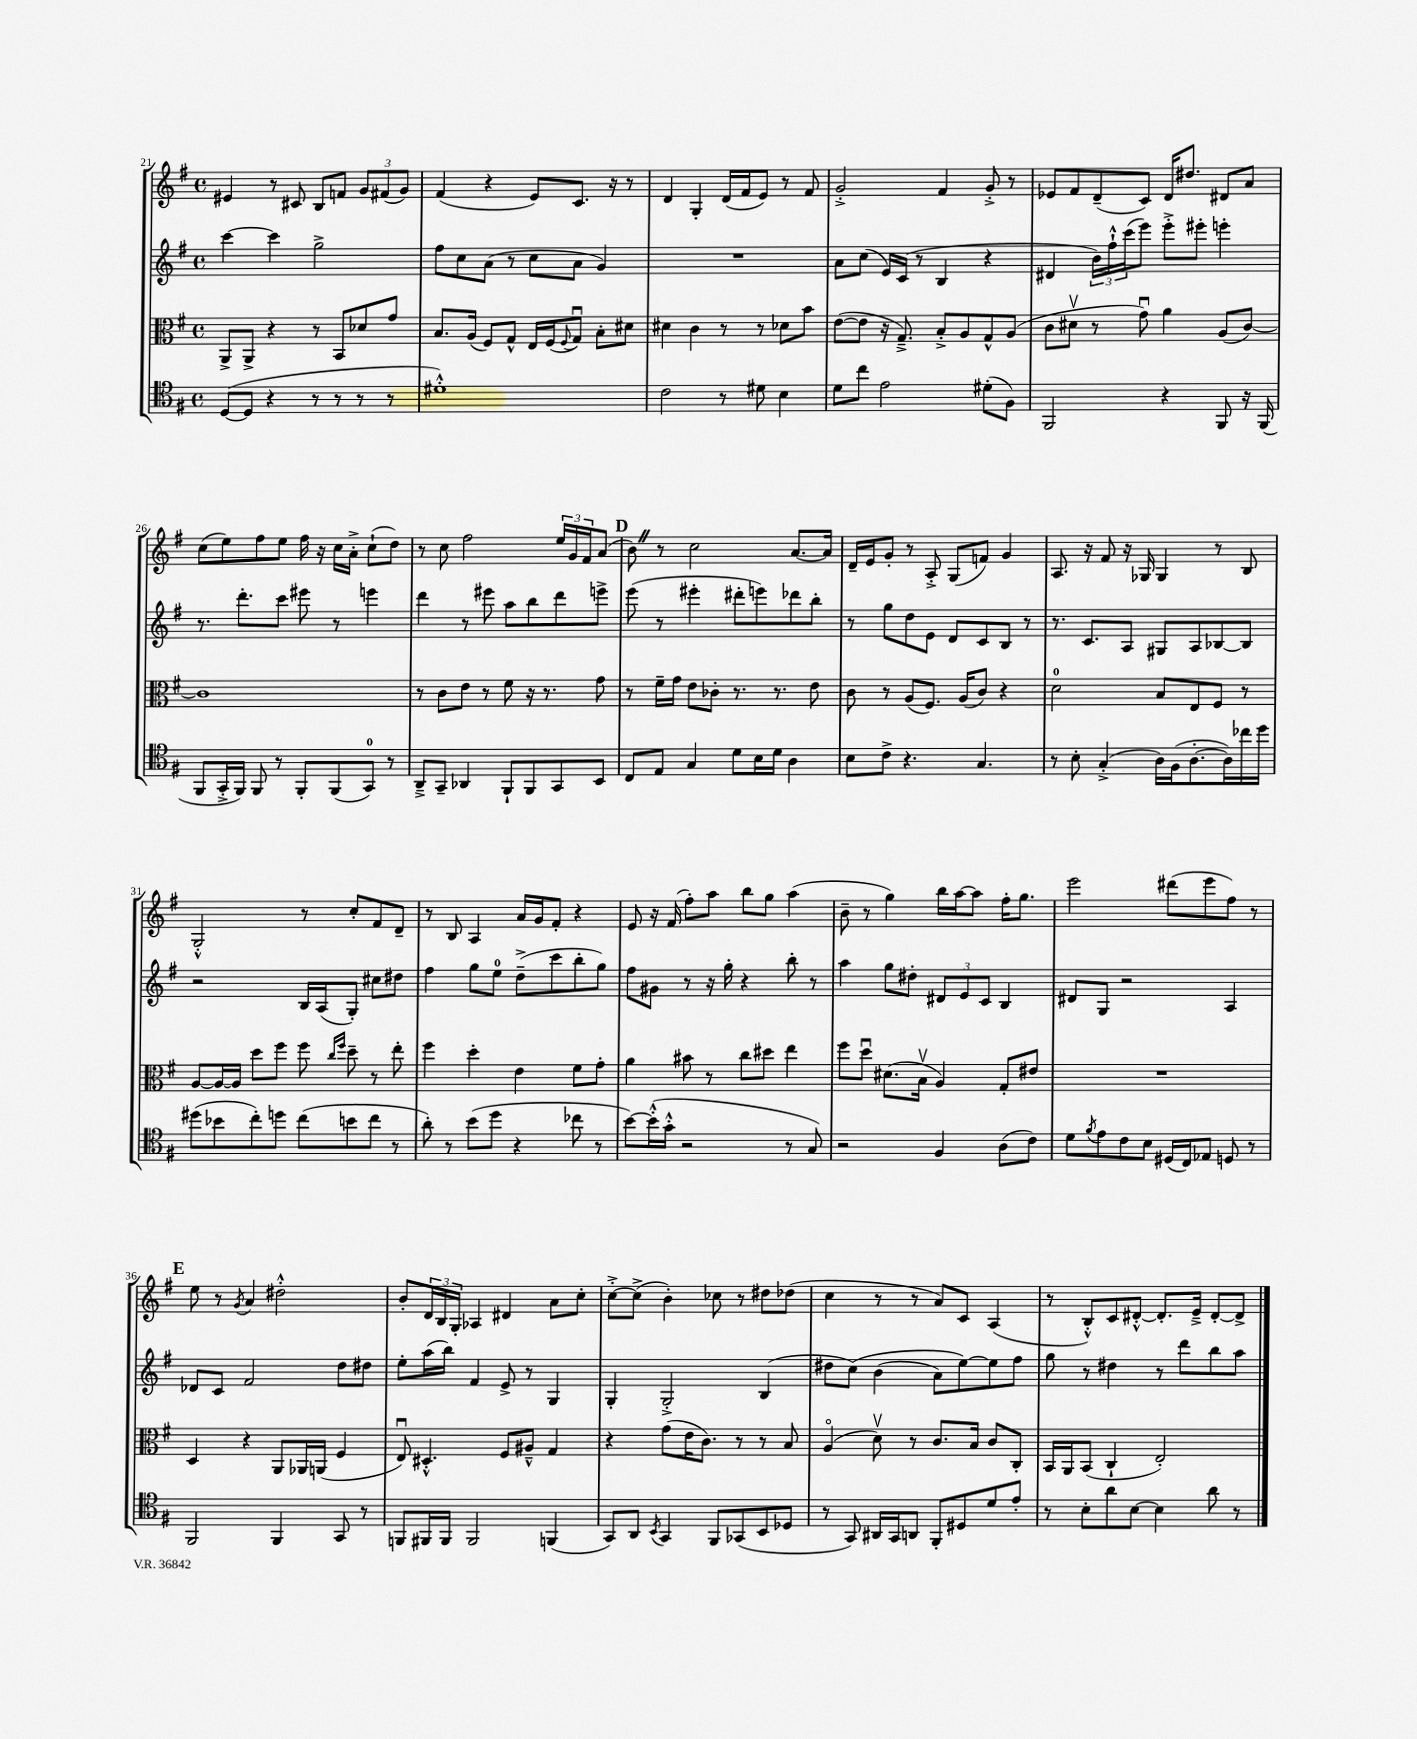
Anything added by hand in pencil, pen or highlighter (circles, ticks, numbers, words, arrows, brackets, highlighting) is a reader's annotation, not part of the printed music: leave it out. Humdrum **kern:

**kern	**kern	**kern	**kern
*part4	*part3	*part2	*part1
*staff4	*staff3	*staff2	*staff1
*clefC4	*clefC3	*clefG2	*clefG2
*k[f#]	*k[f#]	*k[f#]	*k[f#]
*M4/4	*M4/4	*M4/4	*M4/4
*met(c)	*met(c)	*met(c)	*met(c)
=21	=21	=21	=21
([8D/L	8AA^/L	[4ccc\	4e#X/
8D/J]	8AA^/J	.	.
4r	4r	4ccc\]	8r
.	.	.	8c#X/
8r	8r	2gg^\	8B/L
8r	8BB/L	.	8fn/J
8r	8d-X/	.	12g/L
.	.	.	(12f#X/
8r	8g/J	.	.
.	.	.	12g/J)
=22	=22	=22	=22
1d#X'^^)	8.B/L	8ff#\L	(4f#/
.	.	8cc\	.
.	(16A/Jk	.	.
.	8F#/L)	(8a\J	4r
.	8G^^/J	8r	.
.	16E/LL	8cc\L	8e/L)
.	(16F#/J	.	.
.	8qqF#/	.	.
.	8Gu/J)	8a\J	8.c/J
.	8B'\L	4g/)	.
.	.	.	16r
.	8d#X\J	.	8r
=23	=23	=23	=23
2c\	4d#X\	1r	4d/
.	4c\	.	4G'/
8r	8r	.	(16d/LL
.	.	.	16f#/J
8d#X\	8r	.	8e/J)
4B\	8d-X\L	.	8r
.	8b\J	.	8f#/
=24	=24	=24	=24
8d\L	([8e\L	8a\L	2g'^/
8cc\J	8e\J]	(8cc\J	.
2e\	16r	16e/LL)	.
.	8.G~^/)	(16c/JJ	.
.	.	8r	.
.	8B'^/L	4B/	4f#/
.	8A/	.	.
(8d#X'\L	8G^^/	4r	8g'^/
8F#\J)	(8A/J	.	8r
=25	=25	=25	=25
2FF#/	8c\L	4d#X/	8e-X/L
.	8d#Xv\J	.	8f#/
.	8r	24b\LL)	(8d~/
.	.	24ff#`^^\	.
.	.	(24ccc\J	.
.	8gu\)	8eee\J)	8c/J)
4r	4a\	8eee'^\L	16d/KL
.	.	.	8.dd#X/J
.	.	8eee#X'\J	.
8FF#/	(8A/L	4eeen'\	8d#X/L
16r	[8c/J)	.	8a/J
(16FF#/	.	.	.
!!LO:LB:g=z
=26	=26	=26	=26
8FF#/L	1c]	8.r	(8cc\L
16GG'^/L	.	.	8ee\)
16FF#/JJ)	.	8.ddd'\L	.
8FF#/	.	.	8ff#\
8r	.	8ccc\J	8ee\J
8FF#'/L	.	8eee#X\	16ff#\
.	.	.	16r
(8FF#/	.	8r	16cc\LL
.	.	.	16a'^\JJ
8GG/J)	.	4eeen\	(8cc`\L
8r	.	.	8dd\J)
=27	=27	=27	=27
8AA~^/L	8r	4ddd\	8r
8GG~/J	8c\L	.	8cc\
4AA-X/	8e\J	8r	2ff#\
.	8r	8eee#X\	.
8FF#`/L	8f#\	8aa\L	.
8FF#/	16r	8bb\	.
.	8.r	.	.
8GG/	.	8ddd\	24ee/LL
.	.	.	24g/
.	.	.	24f#/J
8BB/J	8g\	8eeen^\J	(8a/J
!!LO:REH:place=s1:t=D
=28	=28	=28	=28
8C/L	8r	(8eee\	8bZ\)
8E/J	16f#~\LL	8r	8r
.	16g\JJ	.	.
4G/	8e\L	4eee#X'\	2cc\
.	8c-X'\J	.	.
8d\L	8.r	8ddd#X'\L	.
16B\L	.	8eeen\)	.
16d\JJ	8.r	.	.
4A\	.	8ddd-X\	[8.a/L
.	8e\	8bb'\J	.
.	.	.	16a/Jk]
=29	=29	=29	=29
8B\L	8c\	8r	16d~/LL
.	.	.	16e/J
8c^\J	8r	8gg\L	8g'/J
4.r	(8A/L	8dd\	8r
.	8.F#/J)	8e\J	8A'^/
.	.	8d/L	(8G/L
.	(16A/KL	.	.
4.G/	8c/J)	8c/	8fn/J)
.	4r	8B/J	4g/
.	.	8r	.
=30	=30	=30	=30
8r	2d\	8.r	8.A/
8B'\	.	.	.
.	.	8.c/L	16r
(4G'^/	.	.	8f#/
.	.	8A/J	16r
.	.	.	16G-X/
16A\LL)	8B/L	8G#X/L	4G-/
(16F#\J	.	.	.
[8.A'\	8E/	8A/	.
.	8F#/J	[8B-X/	8r
16A\L])	.	.	.
16cc-X\	8r	8B-/J]	8B/
16dd\JJ	.	.	.
!!LO:LB:g=z
=31	=31	=31	=31
(8dd#X\L	[8A/L	2r	2G'^^/
8b-X\	16A/L_	.	.
.	16A/JJ]	.	.
8cc'\)	8dd\L	.	.
8ddn\J	8ff#\J	.	.
(8cc\L	8ff#\	16B/LL	8r
.	.	(16A/J	.
.	16qqcc/LL	.	.
.	16qqff#/JJ	.	.
8bn\	8dd~\	8G'/J)	8cc'/L
8cc\J	8r	8cc#X\L	8f#/
8r	8ee'\	8dd#X\J	8d~/J
=32	=32	=32	=32
8a'\)	4ff#\	4ff#\	8r
8r	.	.	8B/
(8b\L	4dd'\	8gg\L	4A/
8dd\J	.	8ee\J	.
4r	4e\	(8dd~^\L	16a/LL
.	.	.	16g/J
.	.	8ccc\	8f#'/J
8cc-X\	8f#\L	8bb'\	4r
8r	8g'\J	8gg\J)	.
=33	=33	=33	=33
[8b\L)	4a\	8ff#\L	8e/
(16b'^^\L]	.	8g#X\J	16r
16g'^^\JJ	.	.	(16f#/
2r	8b#X\	8r	8ff#'\L)
.	8r	16r	8aa\J
.	.	16gg'\	.
.	8cc\L	4r	8bb\L
.	8dd#X\J	.	8gg\J
8r	4ee\	8bb'\	(4aa\
8G/)	.	8r	.
=34	=34	=34	=34
2r	8ff#\L	4aa\	8b~\
.	8ddu\J	.	8r
.	(8.d#X\L	8gg\L	4gg\)
.	.	8dd#X'\J	.
.	16Bv\Jk	.	.
4F#/	4A/)	12d#X/L	16bb\LL
.	.	.	[16aa\J
.	.	12e/	.
.	.	.	8aa\J]
.	.	12c/J	.
(8A\L	8G'/L	4B/	16ff#'\KL
.	.	.	8.gg\J
8c\J)	8e#X/J	.	.
=35	=35	=35	=35
8d\L	1r	8d#X/L	2eee\
8qf#/	.	.	.
8e\	.	8G/J	.
8c\	.	2r	.
8B\J	.	.	.
(16D#X/LL	.	.	(8ddd#X\L
16C/J)	.	.	.
8E-X/J	.	.	8eee\
8Dn/	.	4A/	8ff#\J)
8r	.	.	8r
!!LO:LB:g=z
!!LO:REH:place=s1:t=E
=36	=36	=36	=36
2FF#/	4D/	8d-X/L	8ee\
.	.	8c/J	8r
.	.	.	8qg/
.	4r	2f#/	4a/
4FF#/	8AA/L	.	2dd#X'^^\
.	16AA-X/L	.	.
.	(16AAn/JJ	.	.
8GG/	4F#/	8dd\L	.
8r	.	8dd#X\J	.
=37	=37	=37	=37
8FFn/L	8Eu/)	8ee'\L	8b'/L
16FF#X/L	4.D#X'^^/	(16aa\L	24d/L
.	.	.	24B/
16FF#/JJ	.	16bb\JJ)	.
.	.	.	24G'/JJ
2FF#/	.	4f#/	4A-X/
.	8F#/L	8e^/	4d#X/
.	8A#X~^^/J	8r	.
(4FFn/	4G/	4G/	8a\L
.	.	.	8cc'\J
=38	=38	=38	=38
8GG/L)	4r	4G'/	[8cc'^\L
8AA/J	.	.	(8cc^\J]
8qBB/	.	.	.
4GG/	(8g\L	2G'^/	4b'\)
.	16e\K	.	.
.	8.c\J)	.	.
8FF#/L	.	.	8cc-X\
(8GG-X/	8r	.	8r
8BB/	8r	(4B/	8dd#X\L
8D-X/J	8B/	.	(8dd-X\J
=39	=39	=39	=39
8r	(4A/	8dd#X\L	4cc\
8GG/)	.	(8cc\J)	.
16AA#X/LL	8dv\)	(4b\	8r
16GG/J	.	.	.
8AAn/J	8r	.	8r
8FF#'/L	8.c/L	8a\L)	8a/L)
8D#X/	.	[8ee\)	8c/J
.	16B/Jk	.	.
8d/	8c/L	8ee\]	(4A/
8e'/J	8C'/J	8ff#\J	.
=40	=40	=40	=40
8r	16BB/LL	8gg\	8r
.	16AA/J	.	.
8B'\L	(8BB/J	8r	8B'^^/L)
8a\	4C`/	4dd#X\	8c/
[8B\J	.	.	[8d#X'^^/J
4B\]	2E'/)	8r	8.d#'/L]
.	.	8ddd\L	.
.	.	.	16e~^/Jk
8a\	.	8bb\	[8d#'/L
8r	.	8aa\J	8d#^/J]
==	==	==	==
*-	*-	*-	*-
